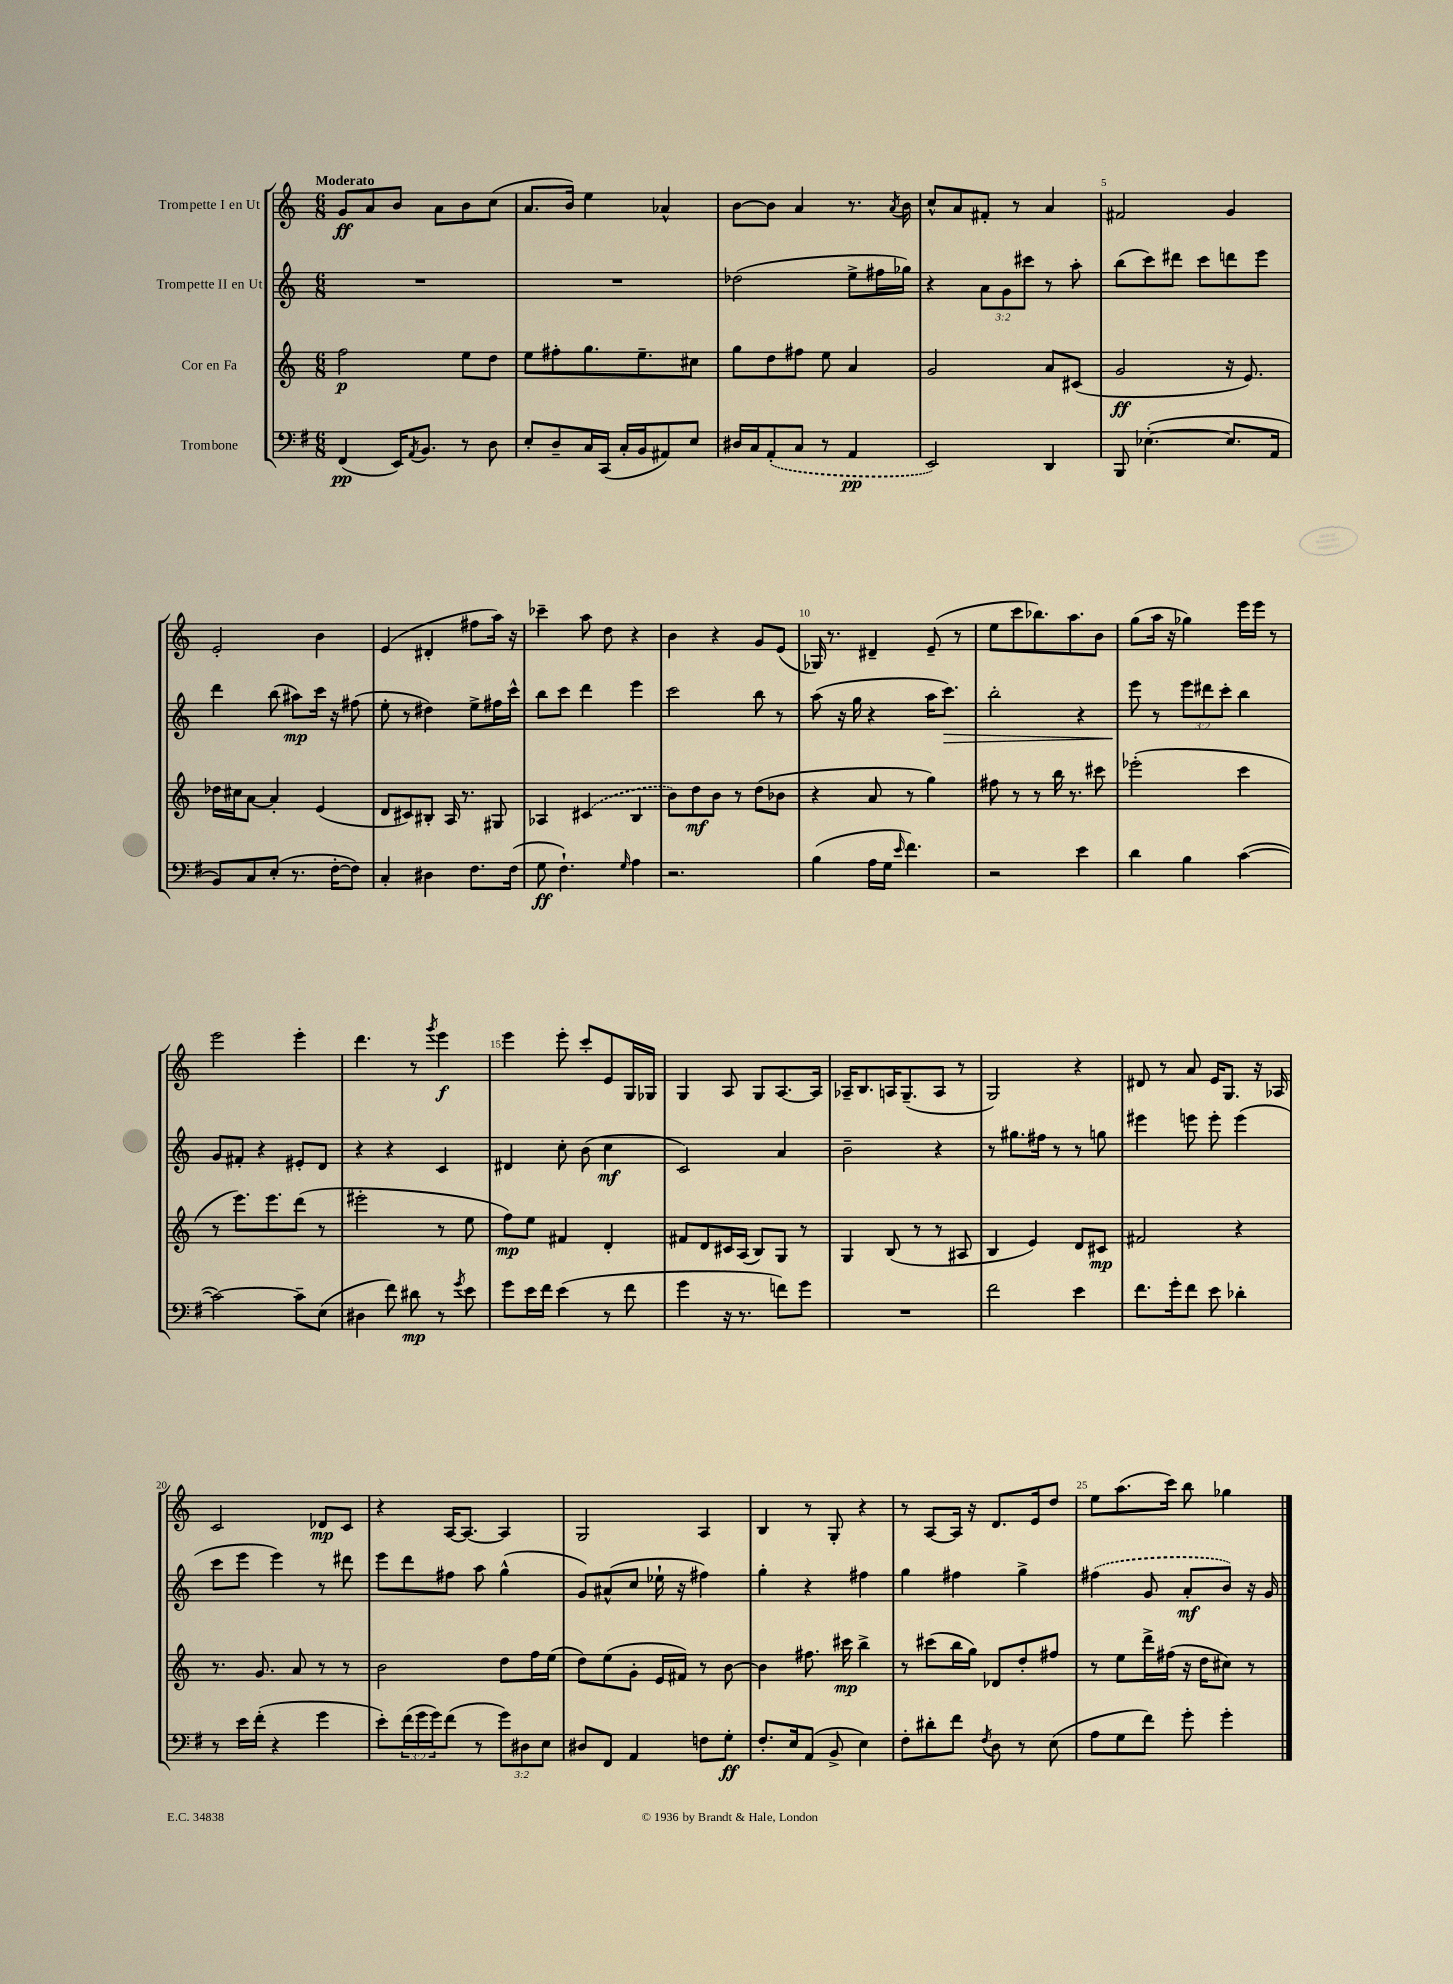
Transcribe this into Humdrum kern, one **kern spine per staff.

**kern	**kern	**kern	**kern
*staff4	*staff3	*staff2	*staff1
*clefF4	*clefG2	*clefG2	*clefG2
*k[f#]	*k[]	*k[]	*k[]
*M6/8	*M6/8	*M6/8	*M6/8
(4FF#	2ff	2.r	8g
.	.	.	8a
16EE)	.	.	8b
8qAA	.	.	.
8.BB	.	.	.
.	.	.	8a
8r	8ee	.	8b
8D	8dd	.	(8cc
=	=	=	=
8E'	8ee	2.r	8.a
8D~	8ff#'	.	.
.	.	.	16b)
16C	8.gg	.	4ee
(16CC	.	.	.
16C'	.	.	.
16BB	8.ee~	.	.
8AA#)	.	.	4a-^^
8E	8cc#	.	.
=	=	=	=
16D#	8gg	(2dd-	[8b
16C	.	.	.
(8AA'	8dd	.	8b]
8C	8ff#	.	4a
8r	8ee	.	.
4AA	4a	8ee^	8.r
.	.	16ff#	.
.	.	.	8qa
.	.	16gg-)	16b
=	=	=	=
2EE)	2g	4r	8cc^^
.	.	.	8a
.	.	12a	8f#'
.	.	12g	.
.	.	.	8r
.	.	12ccc#	.
4DD	8a	8r	4a
.	(8c#	8aa'	.
=	=	=	=
8BBB	2g	(8bb	2f#
([4.E-'	.	8ccc)	.
.	.	8ddd#	.
.	.	8ccc	.
8.E-]	16r	8ddd	4g
.	8.e)	.	.
.	.	8eee	.
16AA	.	.	.
=	=	=	=
8BB)	16dd-	4ddd	2e'
.	16cc#	.	.
8C	[8a	.	.
(8E'	4a']	(8bb	.
8.r	.	8aa#)	.
.	(4e	16ccc	4b
[16F#'	.	16r	.
8F#])	.	(8ff#	.
=	=	=	=
4C'	8d	8ee'	(4e
.	8c#)	8r	.
4D#	8B#'	4dd#)	4d#'
.	16A	.	.
.	8.r	.	.
8.F#	.	8ee^	8ff#
.	8G#	16ff#	16aa)
(16F#	.	16ccc^^	16r
=	=	=	=
8G	4A-	8bb	4ccc-~
4.F#`)	.	8ccc	.
.	(4c#	4ddd	8aa
.	.	.	8dd
16qqG	.	.	.
4A	4B	4eee	4r
=	=	=	=
2.r	8b)	2ccc	4b
.	8dd	.	.
.	8b	.	4r
.	8r	.	.
.	(8dd	8bb	8g
.	8b-	8r	(8e
=	=	=	=
(4B	4r	(8aa	16G-)
.	.	.	8.r
.	.	16r	.
.	.	16gg	.
16A	8a	4r	4d#~
16G	.	.	.
16qqe	.	.	.
4.f#)	8r	.	.
.	4gg)	16aa	(8e~
.	.	8.ccc)	.
.	.	.	8r
=	=	=	=
2r	8ff#	2bb'	8ee
.	8r	.	8ccc
.	8r	.	8.bb-)
.	16bb	.	.
.	8.r	.	8.aa
4e	.	4r	.
.	8ccc#	.	8b
=	=	=	=
4d	(2eee-'	8eee	(8gg
.	.	8r	16aa
.	.	.	16r
4B	.	12eee	4gg-)
.	.	12ddd#	.
.	.	12ccc'	.
([4c	4ccc	4bb	16eee
.	.	.	16eee
.	.	.	8r
=	=	=	=
2c_)	8r	8g	2eee
.	8.eee)	8f#'	.
.	.	4r	.
.	8.eee	.	.
8c~]	(8ddd	8e#'	4eee'
(8E	8r	8d	.
=	=	=	=
4D#	2eee#'	4r	4.ddd
8f#)	.	4r	.
8d#	.	.	8r
.	.	.	8qggg
8r	8r	4c	4eee
8qg	.	.	.
8e	8ee	.	.
=	=	=	=
8g	8ff)	4d#	4eee
16e	8ee	.	.
16f#	.	.	.
(4e	4f#	8cc'	8eee'
.	.	(8b	8ccc'
8r	4d'	4cc	8e
8f#	.	.	16G
.	.	.	16G-
=	=	=	=
4g	8f#	2c)	4G
.	8d	.	.
16r	16c#	.	8A
8.r	(16A	.	.
.	8B)	.	8G
8f)	8G	4a	[8.A
8g	8r	.	.
.	.	.	16A]
=	=	=	=
2.r	4G	2b~	16A-~
.	.	.	8.B
.	(8B	.	16A
.	.	.	(8.G~
.	8r	.	.
.	8r	4r	8A
.	8A#	.	8r
=	=	=	=
2f#	4B	8r	2G)
.	.	8.gg#	.
.	4e)	.	.
.	.	16ff#	.
.	.	8r	.
4e	8d	8r	4r
.	8c#	8gg	.
=	=	=	=
8.f#	2f#	4eee#	8d#
.	.	.	8r
16g'	.	.	.
8f#	.	8eee	8a
8e	.	8eee'	16e
.	.	.	8.G
4d-'	4r	(4eee	.
.	.	.	16r
.	.	.	16A-
=	=	=	=
8r	8.r	8ccc	2c
16e	.	8eee	.
(16f#'	8.g	.	.
4r	.	4eee)	.
.	8a	.	.
4g	8r	8r	8d-
.	8r	8ddd#	8c
=	=	=	=
8e')	2b	8eee	4r
(24f#	.	8ddd	.
24g	.	.	.
24g)	.	.	.
(8f#	.	8ff#	[16A
.	.	.	8.A_
8r	.	8aa	.
12g)	8dd	(4gg^^	4A]
12D#	.	.	.
.	16ff	.	.
12E	.	.	.
.	(16ee	.	.
=	=	=	=
8D#	8dd)	8g)	2G
8FF#	(8ee	(8a#^^	.
4AA	8g'	8cc	.
.	16e	16ee-`	.
.	16f#)	16r	.
8F	8r	4ff#)	4A
8G'	[8b	.	.
=	=	=	=
8.F#'	4b]	4gg'	4B
16E	.	.	.
(8AA	8.ff#	4r	8r
8BB^	.	.	8G'
.	16ccc#	.	.
4E)	4bb^	4ff#	4r
=	=	=	=
8F#'	8r	4gg	8r
8d#'	(8ccc#	.	[8A
8f#	16bb	4ff#	16A]
.	16gg)	.	16r
8qF#	.	.	.
8D	8d-	.	8.d
8r	8dd'	4gg^	.
.	.	.	16e
(8E	8ff#	.	8dd
=	=	=	=
8A	8r	(4ff#	8ee
8G	8ee	.	(8.aa
8f#)	16ddd^	8g	.
.	(16ff#	.	16ccc)
8g'	16r	8a'	8bb
.	16dd	.	.
4g'	8cc#)	8b)	4gg-
.	8r	16r	.
.	.	16g	.
==	==	==	==
*-	*-	*-	*-
